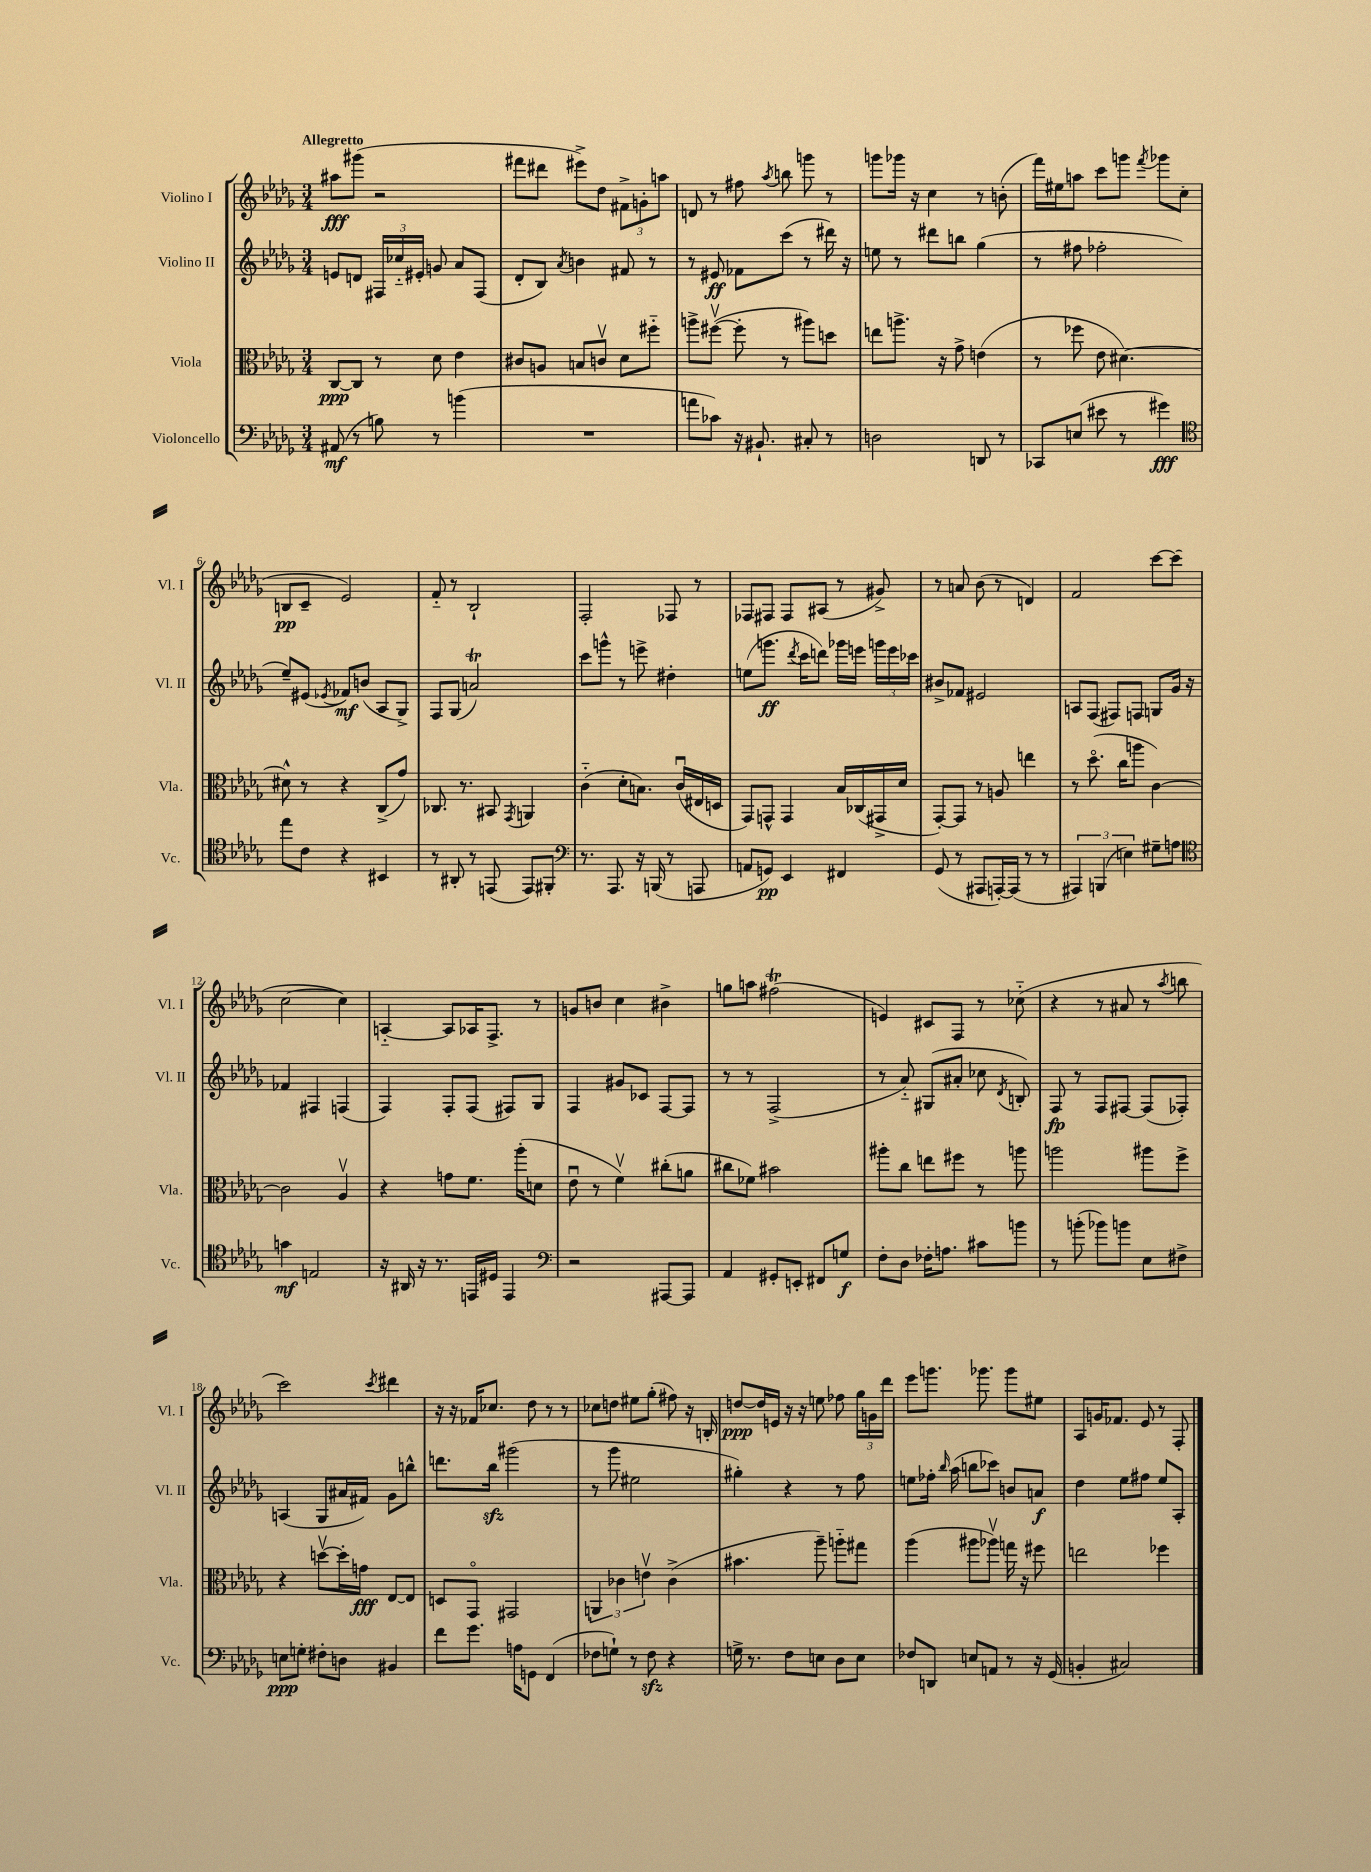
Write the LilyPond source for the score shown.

<<
\new StaffGroup <<
\new Staff = "s0" \with { instrumentName = "Violino I" shortInstrumentName = "Vl. I" } {
    \clef treble \key des \major \numericTimeSignature \time 3/4 \tempo "Allegretto"
    \autoBeamOff ais''8[\fff gis'''8]( r2 |
    fis'''8[ dis'''8] eis'''8[->) des''8] \tuplet 3/2 { fis'8[-> g'8-. a''8] } |
    d'8 r8 fis''8 \acciaccatura { aes''8 } b''8 g'''8 r8 |
    g'''8[ ges'''16] r16 c''4 r8 b'8-.( |
    f'''16[) eis''16 a''8] c'''8[ g'''8] \acciaccatura { f'''8 } ges'''8[ c''8]( |
    b8[\pp c'8]-- ees'2) |
    f'8-_ r8 bes2-! |
    f2-. fes8 r8 |
    fes8[ fis8] fis8[ ais8]( r8 gis'8->) |
    r8 a'8 bes'8( r8 d'4) |
    f'2 c'''8[~ c'''8]( |
    c''2~ c''4) |
    a4~-_ a8[ aes16 f8.]-> r8 |
    g'8[ b'8] c''4 bis'4-> |
    g''8[ a''8] fis''2\trill( |
    e'4) cis'8[ f8] r8 ces''8-_( |
    r4 r8 ais'8 r8 \acciaccatura { aes''8 } b''8 |
    c'''2) \acciaccatura { c'''8 } dis'''4 |
    r16 r16 fes'16[ ces''8.] des''8 r8 r8 |
    ces''8[ d''8] eis''8[ ges''8]-.( fis''8) r16 b16-. |
    d''8[~\ppp d''16 e'16] r16 r16 e''8 fes''8 \tuplet 3/2 { ges''16[ g'16 des'''16] } |
    ees'''8[ g'''8.] ges'''8. ges'''8[ eis''8] |
    aes8[ g'16 fes'8.] ees'8 r8 f8-. \bar "|." |
}
\new Staff = "s1" \with { instrumentName = "Violino II" shortInstrumentName = "Vl. II" } {
    \clef treble \key des \major \numericTimeSignature \time 3/4
    \autoBeamOff e'8[ d'8] \tuplet 3/2 { fis16[ ces''16-_ eis'16]-. } g'8 aes'8[ fis8]( |
    des'8[-. bes8]) \acciaccatura { aes'8 } b'4 fis'8 r8 |
    r8 eis'8\ff fes'8[ c'''8]( r8 dis'''16) r16 |
    e''8 r8 dis'''8[ b''8] ges''4( |
    r8 fis''8 fes''2-. |
    ees''8[--) eis'8]( \acciaccatura { ees'8 } fes'8[\mf) b'8]( aes8[ ges8]->) |
    f8[ ges8]( a'2\trill) |
    c'''8[ g'''8]-^ r8 e'''8-> dis''4-. |
    e''8[( g'''8.]\ff \acciaccatura { des'''8 } c'''16[ d'''8]) ges'''16[ e'''16] \tuplet 3/2 { g'''16[ e'''16 ces'''16] } |
    bis'8[-> fes'8] eis'2 |
    a8[ f8]( fis8[) f8] g8[ ges'16] r16 |
    fes'4 fis4 f4( |
    f4) f8[-. f8]( fis8[) ges8] |
    f4 gis'8[ ces'8] f8[~ f8] |
    r8 r8 f2->( |
    r8 aes'8-_) gis8[( ais'8]-. ces''8 \acciaccatura { des'8 } b8-.) |
    f8\fp r8 f8[ fis8]~ fis8[( fes8]-.) |
    a4( ges8[ ais'16 fis'16]) ges'8[ b''8]-^ |
    d'''8.[ bes''16]\sfz gis'''2( |
    r8 ges'''8 eis''2 |
    gis''4-.) r4 r8 f''8 |
    e''8[ fes''16]-. \grace { bes''16 } aes''16( b''8[ ces'''8]) b'8[ a'8]\f |
    des''4 ees''8[ fis''8] ees''8[ aes8]-. \bar "|." |
}
\new Staff = "s2" \with { instrumentName = "Viola" shortInstrumentName = "Vla." } {
    \clef alto \key des \major \numericTimeSignature \time 3/4
    \autoBeamOff c8[~\ppp c8] r8 des'8 ees'4 |
    cis'8[ a8] b8[ c'8]\upbow des'8[ fis''8]-_ |
    a''8[-> fis''8]~\upbow( fis''8-. r8 ais''8[) d''8] |
    e''8[ a''8.]-> r16 ges'8-> e'4( |
    r8 fes''8 ees'8 dis'4.~) |
    dis'8-^ r8 r4 c8[->( ges'8]) |
    ces8. r8. bis,8 \acciaccatura { ges,8 } a,4 |
    c'4-_( des'8[-. b8.]) c'16[\downbow( eis16 d16] |
    ges,8[) g,8]-^ g,4 bes16[ ces16( gis,16-> des'16] |
    ges,8[~-.) ges,8] r8 a8 e''4 |
    r8 des''8.\flageolet( c''16[ a''8] c'4~) |
    c'2 aes4\upbow |
    r4 g'8[ f'8.] aes''16[-.( d'8] |
    ees'8\downbow r8 f'4\upbow) cis''8[-.( a'8] |
    cis''8[ fes'8]) bis'2 |
    ais''8[-. c''8] e''8[ fis''8] r8 a''8 |
    a''2 ais''8[ f''8]-> |
    r4 d''8[~\upbow d''16-. g'16]\fff ees8[~ ees8] |
    d8[ ges,8]\flageolet gis,2 |
    \tuplet 3/2 { a,4 ces'4 e'4\upbow } ces'4->( |
    bis'4. aes''8--) a''8[-_ gis''8] |
    aes''4( ais''8[ aes''8]\upbow) g''16 r16 fis''8 |
    e''2 fes''4 \bar "|." |
}
\new Staff = "s3" \with { instrumentName = "Violoncello" shortInstrumentName = "Vc." } {
    \clef bass \key des \major \numericTimeSignature \time 3/4
    \autoBeamOff ais,8\mf( r8 b8) r8 b'4( |
    R2. |
    a'8[ ces'8]) r16 bis,8.-! cis8-. r8 |
    d2 d,8 r8 |
    ces,8[ e8]( eis'8 r8 gis'4\fff) |
    \clef tenor ees''8[ c'8] r4 bis,4 |
    r8 ais,8-. r8 e,8( e,8[) fis,8]-. |
    \clef bass r8. aes,,8. r16 b,,16( r8 a,,8 |
    a,8[ g,8]\pp) ees,4 fis,4 |
    ges,8( r8 ais,,8[ a,,16~-.) a,,16]( r8 r8 |
    \tuplet 3/2 { ais,,4) b,,4( e4) } gis8[-- a8] |
    \clef tenor g'4\mf e2 |
    r16 ais,16 r16 r8. e,16[ dis16] e,4 |
    \clef bass r2 ais,,8[~ ais,,8] |
    aes,4 gis,8[-. e,8]-. fis,8[ g8]\f |
    f8[-. des8] fes16[-. a8.] cis'8[ b'8] |
    r8 b'8-.( bes'8[) b'8] ees8[ fis8]-> |
    e8[\ppp g8]-. fis8[-. d8] bis,4 |
    f'8[ ges'8.] a16[ g,8] f,4( |
    fes8[ g8]-!) r8 fes8\sfz r4 |
    g16-> r8. f8[ e8] des8[ e8] |
    fes8[ d,8] e8[ a,8] r8 r16 ges,16( |
    b,4-. cis2) \bar "|." |
}
>>
>>
